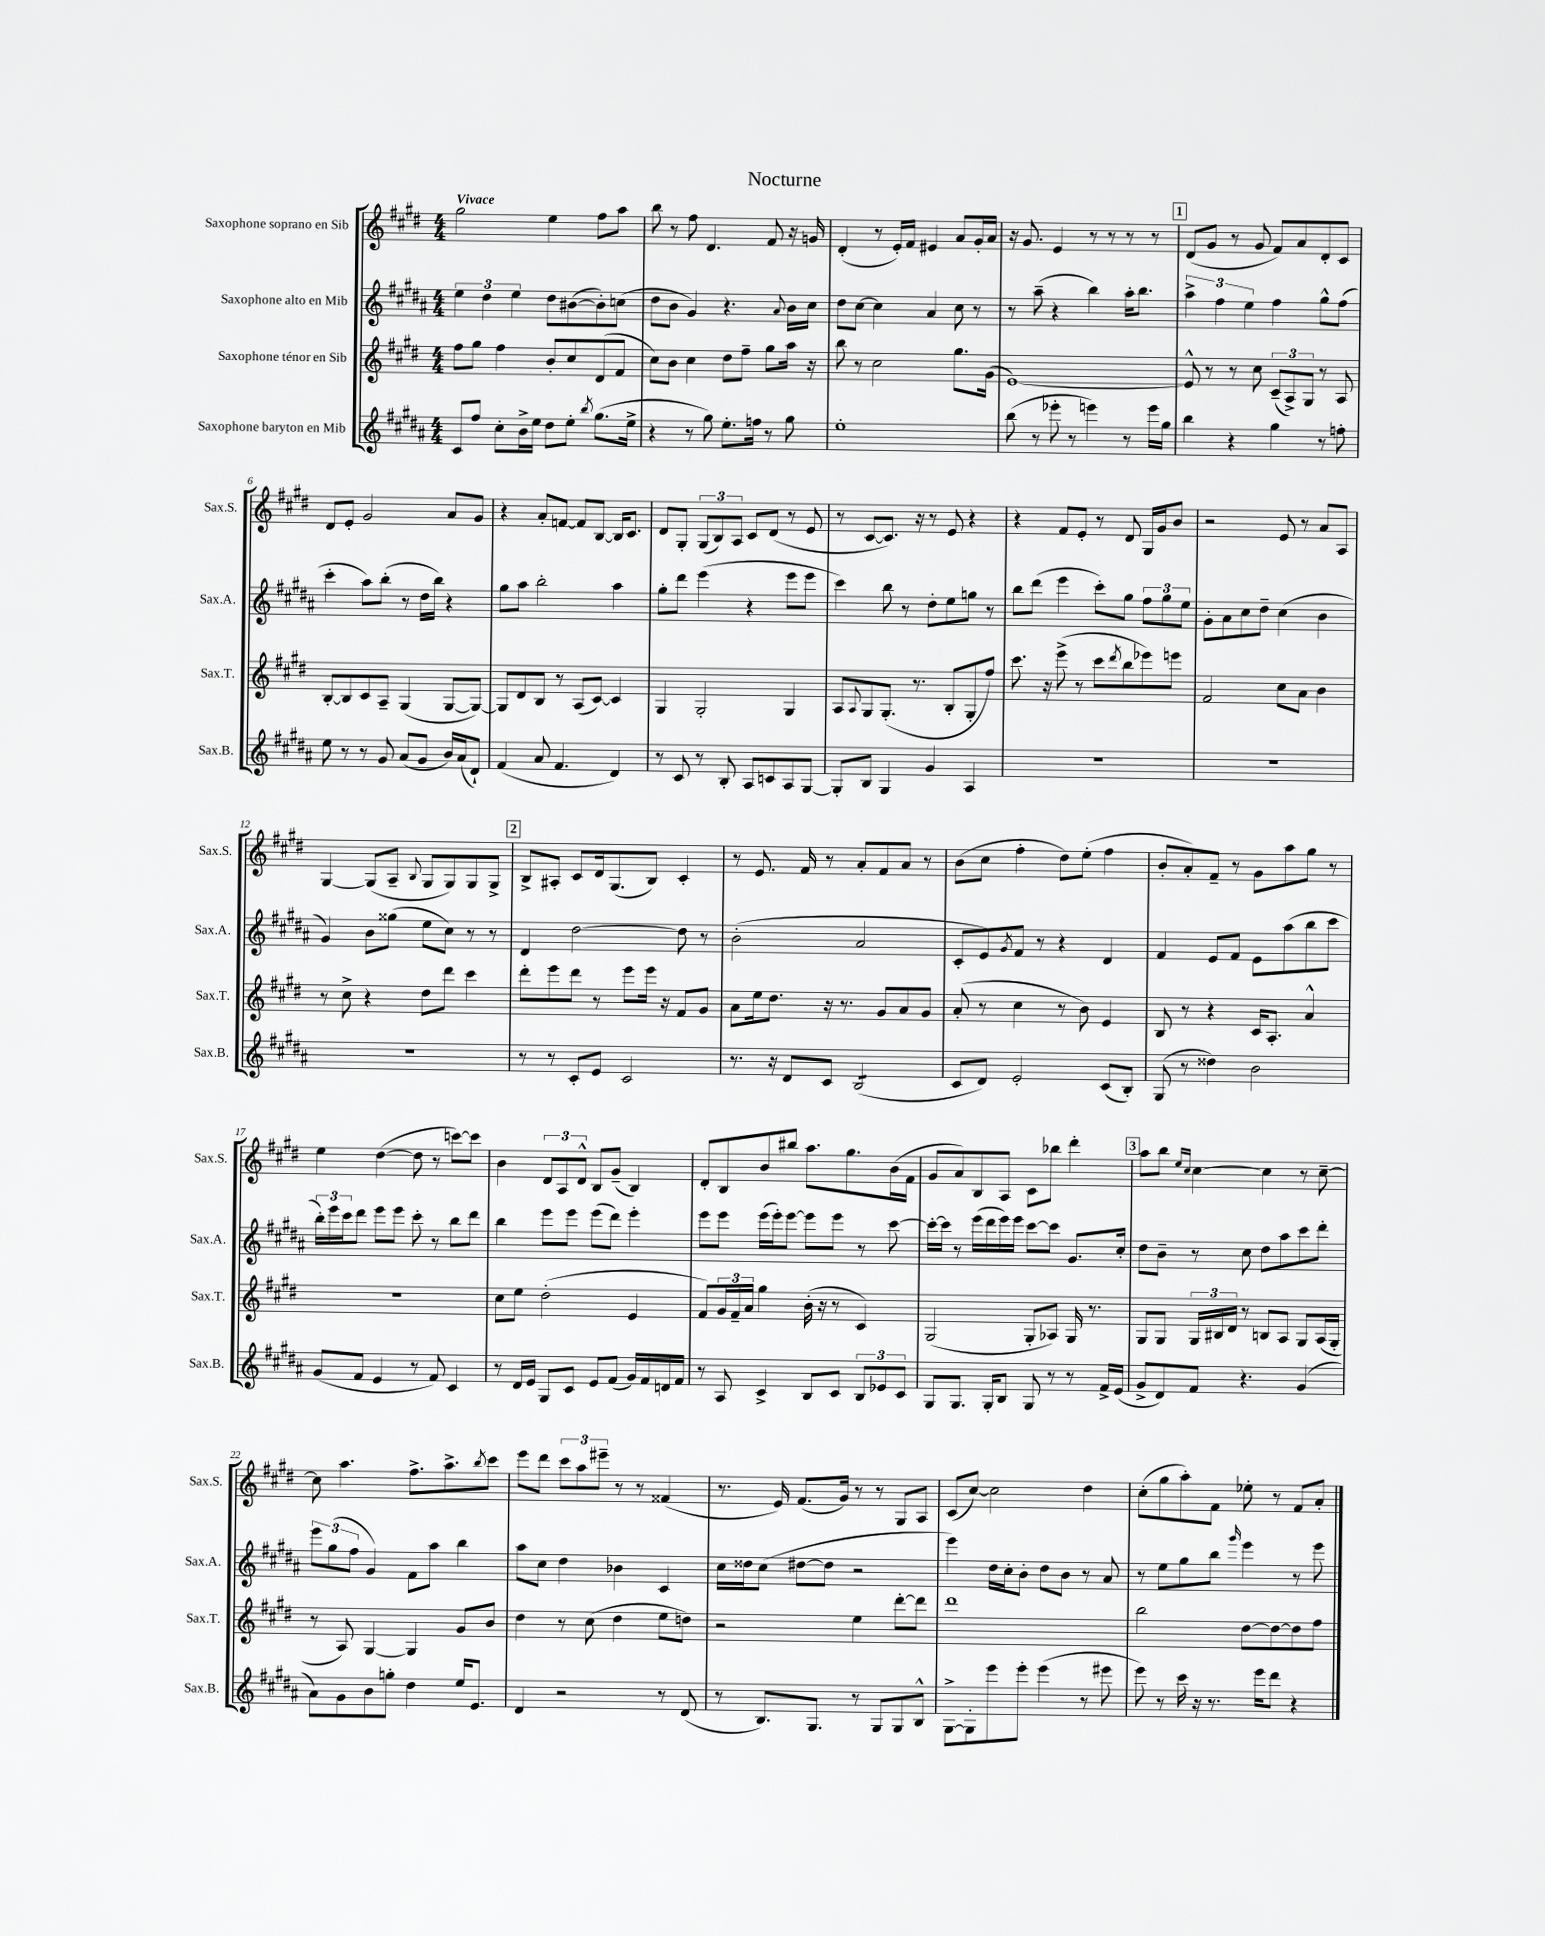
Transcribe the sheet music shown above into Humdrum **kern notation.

**kern	**kern	**kern	**kern
*staff4	*staff3	*staff2	*staff1
*clefG2	*clefG2	*clefG2	*clefG2
*k[f#c#g#d#a#]	*k[f#c#g#d#]	*k[f#c#g#d#a#]	*k[f#c#g#d#]
*M4/4	*M4/4	*M4/4	*M4/4
8c#	8ff#	6ee	2gg#
8ff#	8gg#	.	.
.	.	6dd#	.
8cc#'	4ff#	.	.
.	.	6ee	.
16b^	.	.	.
16ee	.	.	.
8dd#	8b'	8dd#	4ee
8ee'	8cc#	([8b#	.
8qbb	.	.	.
(8.gg#	(8d#	8b#'])	8ff#
.	8f#	(8cc	8aa
16ee^	.	.	.
=	=	=	=
4r	8cc#)	8dd#	8bb
.	8b	8b	8r
8r	4cc#	4g#)	8ff#
8gg#)	.	.	4.d#
8.ee'	8dd#	4.r	.
.	8ff#~	.	.
16ff	.	.	.
8r	8gg#	.	8f#
.	.	8qqa#	.
8gg#	16aa	16b	16r
.	16r	16cc#	16g
=	=	=	=
1ee'	8bb	8dd#	(4d#'
.	8r	[8cc#	.
.	2cc#	4cc#]	8r
.	.	.	16e')
.	.	.	16f#
.	.	4a#	4e#
.	8.gg#	8cc#	8a
.	.	8r	16g#'
.	(16g#	.	16a
=	=	=	=
(8bb	[1e)	8r	16r
.	.	.	8.g#
8r	.	(8aa#~	.
8eee-'	.	4r	4e
8r	.	.	.
4eee)	.	4bb)	8r
.	.	.	8r
8r	.	16aa#'	8r
.	.	8.bb	.
16eee	.	.	8r
16gg#	.	.	.
=	=	=	=
4bb	8e^^]	6aa#^	(8d#
.	8r	.	8g#
.	.	6ff#	.
4r	8r	.	8r
.	.	6ee	.
.	8cc#	.	8g#
4gg#	(12c#~	4ff#	8f#)
.	12A^)	.	.
.	.	.	8a
.	12G#	.	.
8r	8r	8gg#^^	8d#'
8ff'	8A	(8ff#	8c#
=	=	=	=
8ee	[8B'	4ccc#'	8d#
8r	8B]	.	8e'
8r	8c#	8aa#)	2g#
8g#	8A~	(8bb'	.
(8a#	(4G#	8r	.
8g#	.	16dd#	.
.	.	16bb)	.
16b)	[8G#	4r	8a
(16a#	.	.	.
8d#`)	8G#_)	.	8g#
=	=	=	=
(4f#	8G#]	8gg#	4r
.	8d#	8aa#	.
8a#	8B	2bb'	8a'
4.f#	8r	.	[8f
.	(8A	.	8f]
.	[8c#)	.	[8B
4d#)	4c#]	4aa#	16B]
.	.	.	8.c#
=	=	=	=
8r	4G#	8gg#'	8d#
8c#	.	8ddd#	8G#'
8r	2G#'	(4eee	(12G#
.	.	.	12B)
8B'	.	.	.
.	.	.	12A
8A#	.	4r	8c#
8c	.	.	(8d#
8A#	4G#	8eee	8r
[8G#	.	8eee	8e
=	=	=	=
8G#']	8A	4ccc#)	8r
.	8qqA	.	.
8B	8G#	.	[8c#
4G#	(8.G#'	8bb	8.c#])
.	.	8r	.
.	8.r	.	16r
4g#	.	8dd#'	8r
.	8B'	8ee	8e
4A#	8G#'	8gg	4r
.	8ff#)	8r	.
=	=	=	=
1r	8.ccc#	8bb	4r
.	.	(8ddd#	.
.	16r	.	.
.	(8eee^	4eee	8f#
.	8r	.	8e'
.	8ccc#	8ccc#')	8r
.	8qddd#	.	.
.	8bb	8gg#	8d#
.	8eee-)	12ff#	16G#
.	.	.	16g#
.	.	12gg#	.
.	8eee	.	8b
.	.	12ee	.
=	=	=	=
1r	2f#	8g#'	2r
.	.	8a#	.
.	.	8cc#	.
.	.	8dd#~	.
.	8cc#	(4cc#	8e
.	8a	.	8r
.	4b	4b	8a
.	.	.	8A
=	=	=	=
1r	8r	4g#)	[4G#
.	8cc#^	.	.
.	4r	8b	(8G#]
.	.	(8gg##	8A~
.	.	.	8qqB
.	8dd#	8ee	8G#
.	8ddd#	8cc#)	8G#)
.	4ccc#	8r	8G#
.	.	8r	8G#^
=	=	=	=
8r	8ddd#'	4d#	8B^
8r	8eee	.	8A#'
8c#'	8ddd#	[2dd#	8c#
8e	8r	.	16d#
.	.	.	(8.G#
2c#	8eee	.	.
.	16eee	.	8B)
.	16r	.	.
.	8f#	8dd#]	4c#'
.	8g#	8r	.
=	=	=	=
8.r	8a	(2b'	8r
.	16ee	.	8.e
16r	8.dd#	.	.
8d#	.	.	.
.	.	.	16f#
8c#	16r	.	8r
.	8.r	.	.
(2B	.	2a#	8a'
.	8g#	.	8f#
.	8a	.	8a
.	8g#	.	8r
=	=	=	=
8c#	(8a'	8c#'	(8b
8d#)	8r	8e)	8cc#
.	.	8qg#	.
2e'	4cc#	8f#	4ff#'
.	.	8r	.
.	8r	4r	8dd#)
.	8b)	.	(8ee'
(8c#	4e	4d#	4ff#
8B')	.	.	.
=	=	=	=
(8G#	8B	4f#	8b'
8r	8r	.	8a')
4dd##)	4r	8e	8f#~
.	.	8f#	8r
2b	16c#	8e	8g#
.	8.A'	.	.
.	.	(8aa#	8aa
.	4a^^	8bb	8gg#
.	.	8ccc#	8r
=	=	=	=
(8g#	1r	24bb')	4ee
.	.	24eee	.
.	.	24ccc#	.
8f#	.	8ddd#	.
4e	.	8eee	([4dd#
.	.	8eee	.
8r	.	8ccc#'	8dd#]
8f#)	.	8r	8r
4c#	.	8bb	[8ccc)
.	.	8ddd#	8ccc]
=	=	=	=
8r	8cc#	4bb	4b
16d#	8ee	.	.
16e	.	.	.
8G#	(2dd#'	8eee	12d#
.	.	.	12A
8c#	.	8eee	.
.	.	.	12d#^^
8e	.	(8eee	8B
(8f#	.	8ddd#)	(8g#~
16g#)	4e	4eee'	4B)
16f#	.	.	.
16d	.	.	.
16f#	.	.	.
=	=	=	=
8r	8f#)	8eee	8d#'
8A#	24g#	8eee	8B
.	24f#~	.	.
.	24a	.	.
4c#^	4gg#	(16eee	8b
.	.	16eee')	.
.	.	[8eee	8bb#
8B	(16b'	8eee]	8.aa
.	16r	.	.
8c#	8r	8eee	.
.	.	.	8.gg#
12B	4c#)	8r	.
12e-	.	.	.
.	.	[8ccc#	(16b
12c#	.	.	.
.	.	.	16f#
=	=	=	=
8G#	(2G#	16ccc#'_	8g#
.	.	16ccc#]	.
8.G#	.	8r	8a)
.	.	(16eee	8B
16G#'	.	16ddd#	.
8B	.	16eee)	8A
.	.	16eee	.
8G#	8G#'	[8ccc#	8c#
8r	8A-)	8ccc#]	8bb-
8r	16G#	8.g#	4ddd#'
.	8.r	.	.
16f#^	.	.	.
(16e	.	16cc#'	.
=	=	=	=
8g#^	8G#	8dd#	8aa
8d#)	8G#	8b~	8bb
.	.	.	16qqee
.	.	.	16qqcc#
8f#	24G#	8r	[4cc#
.	24B#	.	.
.	24d#	.	.
4.r	8r	8cc#	.
.	8B	8dd#	4cc#]
.	8A	8aa#	.
(4g#	8G#	8ccc#	8r
.	(16A	8ddd#'	[8cc#~
.	16G#'	.	.
=	=	=	=
8a#)	8r	12eee	8cc#]
.	.	(12gg#	.
8g#	8A)	.	4.aa
.	.	12ff#	.
8b	[4G#	4g#)	.
8gg'	.	.	.
4dd#	4G#]	8f#	8.ff#^
.	.	8aa#	.
.	.	.	8.aa^
16ee	8g#	4bb	.
8.e	.	.	.
.	.	.	8qbb
.	8b	.	8ccc#
=	=	=	=
4d#	4dd#	8aa#	8eee
.	.	8cc#	8ddd#
2r	8r	4dd#	12ccc#
.	.	.	12aa
.	(8cc#	.	.
.	.	.	12eee#~
.	4dd#	4b-	8r
.	.	.	8r
8r	8ee	4c#	(4f##
(8d#	8dd)	.	.
=	=	=	=
8r	2r	16cc#	8.r
.	.	16dd##	.
8.B)	.	(8cc#	.
.	.	.	16e)
.	.	[8dd#	(8.f#
8.G#	.	.	.
.	.	8dd#]	.
.	.	.	16g#)
8r	4ee	2r	8r
8G#	.	.	8r
8G#	[8ddd#'	.	8G#
8B^^	8ddd#]	.	8A
=	=	=	=
[8G#^	1ddd#	4eee)	(8c#
8G#']	.	.	[8cc#)
8eee	.	16dd#	2cc#]
.	.	16cc#'	.
8eee'	.	8b'	.
(4eee	.	8dd#	.
.	.	8b	.
8r	.	8r	4dd#
8eee#	.	8a#	.
=	=	=	=
8eee)	2bb	8r	(8cc#'
8r	.	8ee	8gg#
16ccc#	.	8gg#	8aa')
16r	.	.	.
8.r	.	8bb	8f#
.	.	16qqggg#	.
.	[8dd#	4eee	8ee-'
16eee	.	.	.
8ddd#	8dd#_	.	8r
4r	8dd#]	8r	8f#
.	8ff#	8eee	8a'
==	==	==	==
*-	*-	*-	*-
